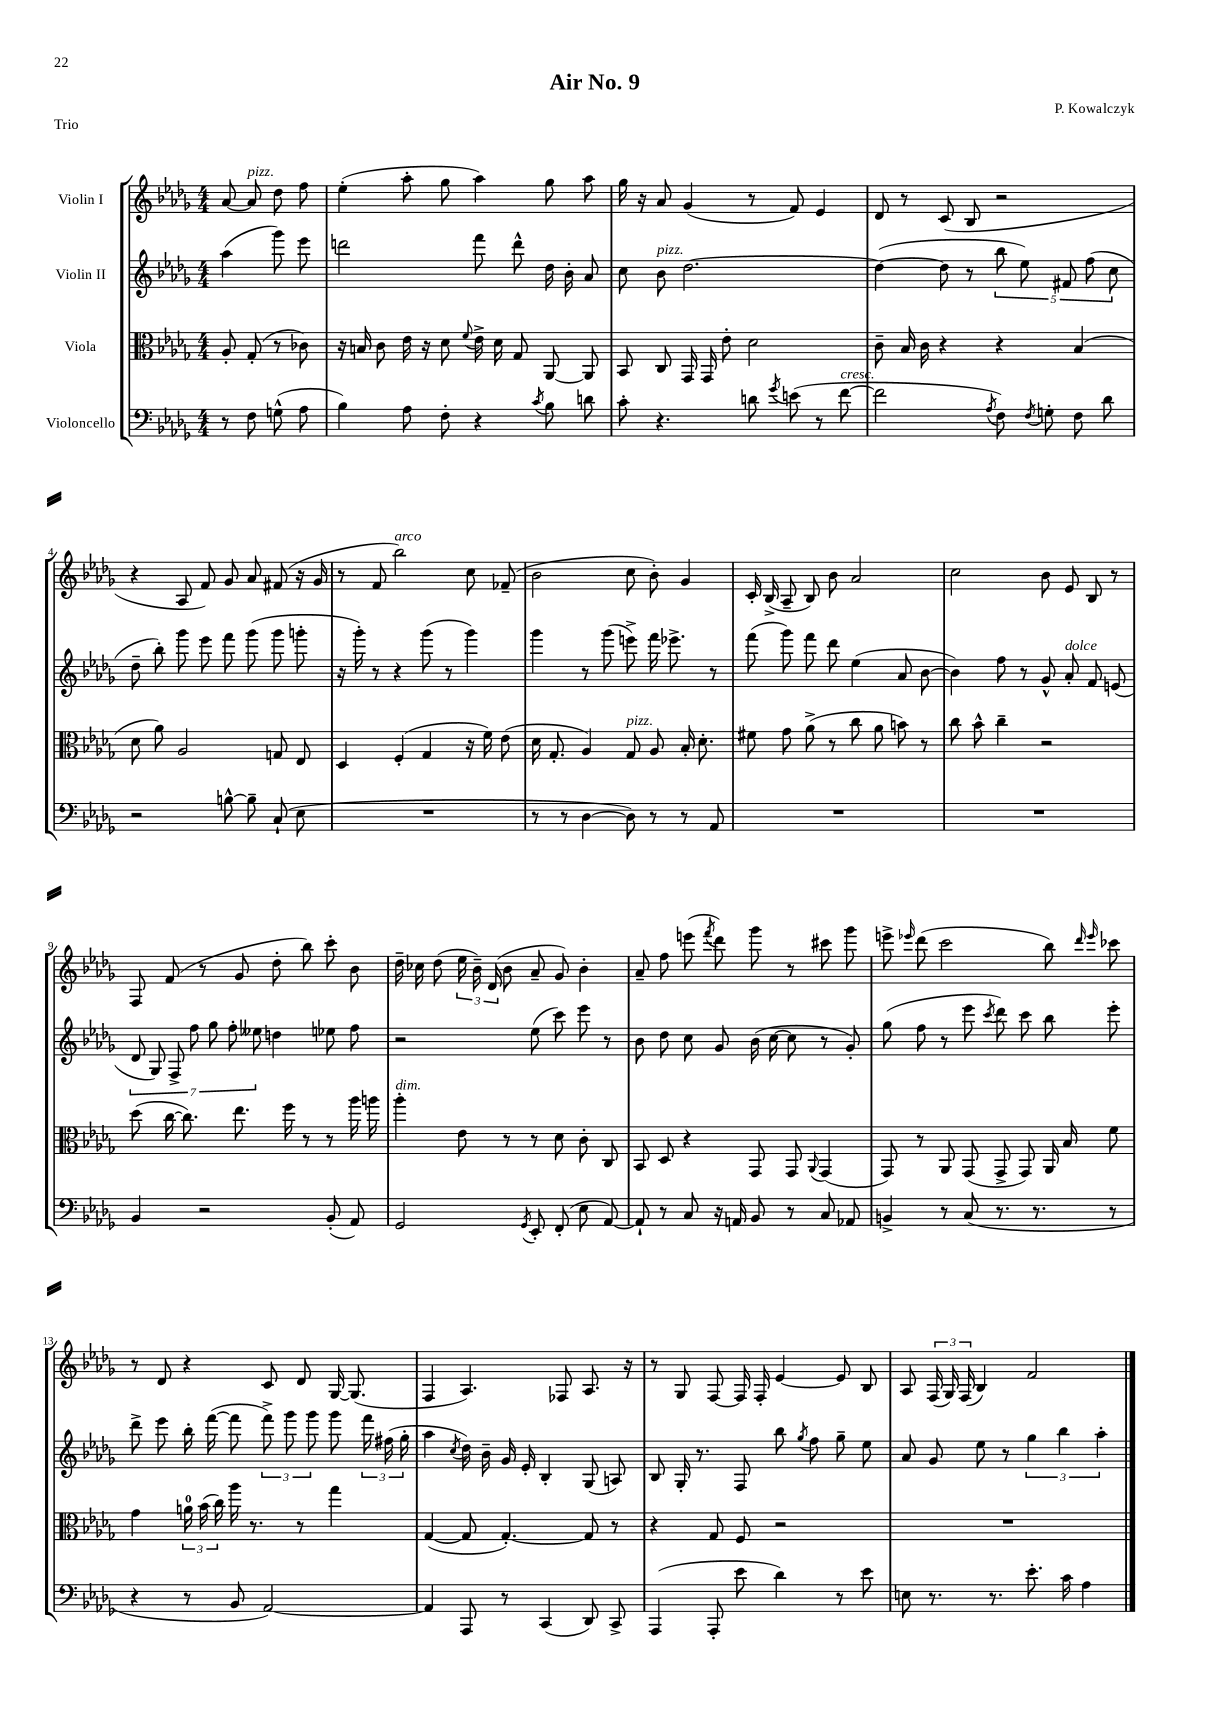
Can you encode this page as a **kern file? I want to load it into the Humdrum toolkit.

**kern	**kern	**kern	**kern
*staff4	*staff3	*staff2	*staff1
*clefF4	*clefC3	*clefG2	*clefG2
*k[b-e-a-d-g-]	*k[b-e-a-d-g-]	*k[b-e-a-d-g-]	*k[b-e-a-d-g-]
*M4/4	*M4/4	*M4/4	*M4/4
8r	8A-'	(4aa-	[8a-
8F	(8G-'	.	8a-]
(8G^^	8r	8ggg-)	8dd-
8A-	8c-)	8eee-	8ff
=	=	=	=
4B-)	16r	2ddd	(4ee-'
.	16B	.	.
.	8c	.	.
8A-	16e-	.	8aa-'
.	16r	.	.
8F'	8d-	.	8gg-
.	8qqf	.	.
4r	16e-^	8fff	4aa-)
.	16d-	.	.
.	8G-	8ddd^^	.
8qc	.	.	.
8B-	[8AA-	16dd-	8gg-
.	.	16b-'	.
8d	8AA-]	8a-	8aa-
=	=	=	=
8c'	8BB-	8cc	16gg-
.	.	.	16r
4.r	8C	8b-	8a-
.	16GG-	[2.dd-	(4g-
.	16GG-	.	.
.	8e-'	.	.
8d	2d-	.	8r
8qg-	.	.	.
(8e	.	.	8f)
8r	.	.	4e-
[8f	.	.	.
=	=	=	=
2f]	8c~	(4dd-_	8d-
.	16B-	.	8r
.	16c	.	.
.	4r	8dd-]	(8c
.	.	8r	8B-
8qA-	.	.	.
8F)	4r	10bb-	2r
.	.	10ee-)	.
8qF	.	.	.
8G'	.	.	.
.	.	10f#	.
8F	(4B-	.	.
.	.	(10ff	.
8d-	.	.	.
.	.	10cc	.
=	=	=	=
2r	8d-	8dd-~	4r
.	8a-)	8bb-')	.
.	2A-	8ggg-	8A-
.	.	8eee-	8f)
[8B^^	.	8fff	8g-
8B~]	.	(8ggg-	8a-
(8C`	8G	8ggg-	(8f#
8E-	8E-	8ggg'	16r
.	.	.	16g-
=	=	=	=
1r	4D-	16r	8r
.	.	16ggg-')	.
.	.	8r	8f
.	(4F'	4r	2bb-)
.	4G-	(8ggg-	.
.	.	8r	.
.	16r	4ggg-)	8cc
.	16f)	.	.
.	(8e-	.	(8f-~
=	=	=	=
8r	16d-	4ggg-	2b-
.	8.G-'	.	.
8r	.	.	.
[4D-	4A-)	8r	.
.	.	(8ggg-	.
8D-])	8G-	8eee^)	8cc
8r	8A-	16fff	8b-')
.	.	8.eee-^	.
8r	16B-'	.	4g-
.	8.d-'	.	.
8AA-	.	8r	.
=	=	=	=
1r	8f#	(8fff	16c'
.	.	.	(16B-^
.	8g-	8ggg-)	8A-~
.	(8a-^	8fff	8B-)
.	8r	8ddd-	8b-
.	8cc	(4ee-	2a-
.	8a-	.	.
.	8b)	8a-	.
.	8r	[8b-	.
=	=	=	=
1r	8cc	4b-])	2cc
.	8b-^^	.	.
.	4cc~	8ff	.
.	.	8r	.
.	2r	8g-^^	8b-
.	.	8a-'	8e-
.	.	8f	8B-
.	.	(8e	8r
=	=	=	=
4BB-	(8dd-	14d-	8F
.	.	14G-)	.
.	[16cc	.	(8f
.	.	14F^	.
.	8.cc])	.	.
.	.	14ff	.
2r	.	.	8r
.	.	14gg-	.
.	.	14ff'	.
.	8.ee-	.	8g-
.	.	14ee--	.
.	.	4dd	8dd-'
.	16ff	.	.
.	8r	.	8bb-)
(8BB-'	8r	8ee-	8ccc'
8AA-)	16aa-	8ff	8b-
.	16aa	.	.
=	=	=	=
2GG-	4aa-'	2r	16dd-~
.	.	.	16cc-
.	.	.	(8dd-
.	8e-	.	24ee-
.	.	.	24b-~)
.	.	.	(24d-
.	8r	.	8b-
8qGG-	.	.	.
8EE-'	8r	(8ee-	8a-~
(8FF'	8d-	8ccc)	8g-)
8E-	8c'	8eee-	4b-'
[8AA-)	8C	8r	.
=	=	=	=
8AA-`]	8BB-	8b-	8a-~
8r	8D-	8dd-	8ff
8C	4r	8cc	(8eee
.	.	.	8qfff
16r	.	8g-	8ddd-)
16AA	.	.	.
8BB-	8GG-	(16b-	8ggg-
.	.	[16cc	.
8r	8GG-	8cc]	8r
.	8qqAA-	.	.
8C	(4GG-	8r	8ccc#
8AA-	.	8g-')	8ggg-
=	=	=	=
4BB^	8GG-)	(8gg-	8eee^
.	.	.	16qqeee-
.	8r	8ff	(8ddd-
8r	8AA-	8r	2ccc
(8C	(8GG-	8eee-	.
.	.	8qccc	.
8.r	8GG-^	8ddd-)	.
.	8GG-)	8ccc	.
8.r	.	.	.
.	16AA-	8bb-	8bb-)
.	16B-	.	.
.	.	.	16qqddd-
.	.	.	16qqeee-
8r	8f	8eee-'	8ccc-
=	=	=	=
4r	4g-	8ddd-^	8r
.	.	8eee-	8d-
8r	24a	16bb-'	4r
.	(24b-	.	.
.	.	([16fff	.
.	24cc)	.	.
8BB-	16aa-	8fff]	.
.	8.r	.	.
[2AA-)	.	12fff^)	8c
.	.	12ggg-	.
.	8r	.	8d-
.	.	12ggg-	.
.	4gg-	8ggg-	[16G-
.	.	.	(8.G-]
.	.	24fff	.
.	.	(24ff#	.
.	.	24gg-'	.
=	=	=	=
4AA-]	([4G-	4aa-	4F
.	.	8qcc	.
8AAA-	8G-]	16dd-)	4.A-)
.	.	16b-~	.
8r	[4.G-')	16g-	.
.	.	16e-'	.
(4CC	.	4B-'	.
.	.	.	8F-
8DD-)	8G-]	(8G-	8.A-
8CC^	8r	8A)	.
.	.	.	16r
=	=	=	=
(4AAA-	4r	8B-	8r
.	.	16G-'	8G-
.	.	8.r	.
8AAA-'	8G-	.	[8F
8e-	8F	8F	16F]
.	.	.	16F'
4d-)	2r	8bb-	[4e-
.	.	8qgg-	.
.	.	8ff	.
8r	.	8gg-~	8e-]
8e-	.	8ee-	8B-
=	=	=	=
8E	1r	8a-	8A-
8.r	.	8g-	(24F
.	.	.	24G-)
.	.	.	(24F
.	.	8ee-	4B-)
8.r	.	.	.
.	.	8r	.
8.e-'	.	6gg-	2f
.	.	6bb-	.
16c	.	.	.
4A-	.	.	.
.	.	6aa-'	.
==	==	==	==
*-	*-	*-	*-
